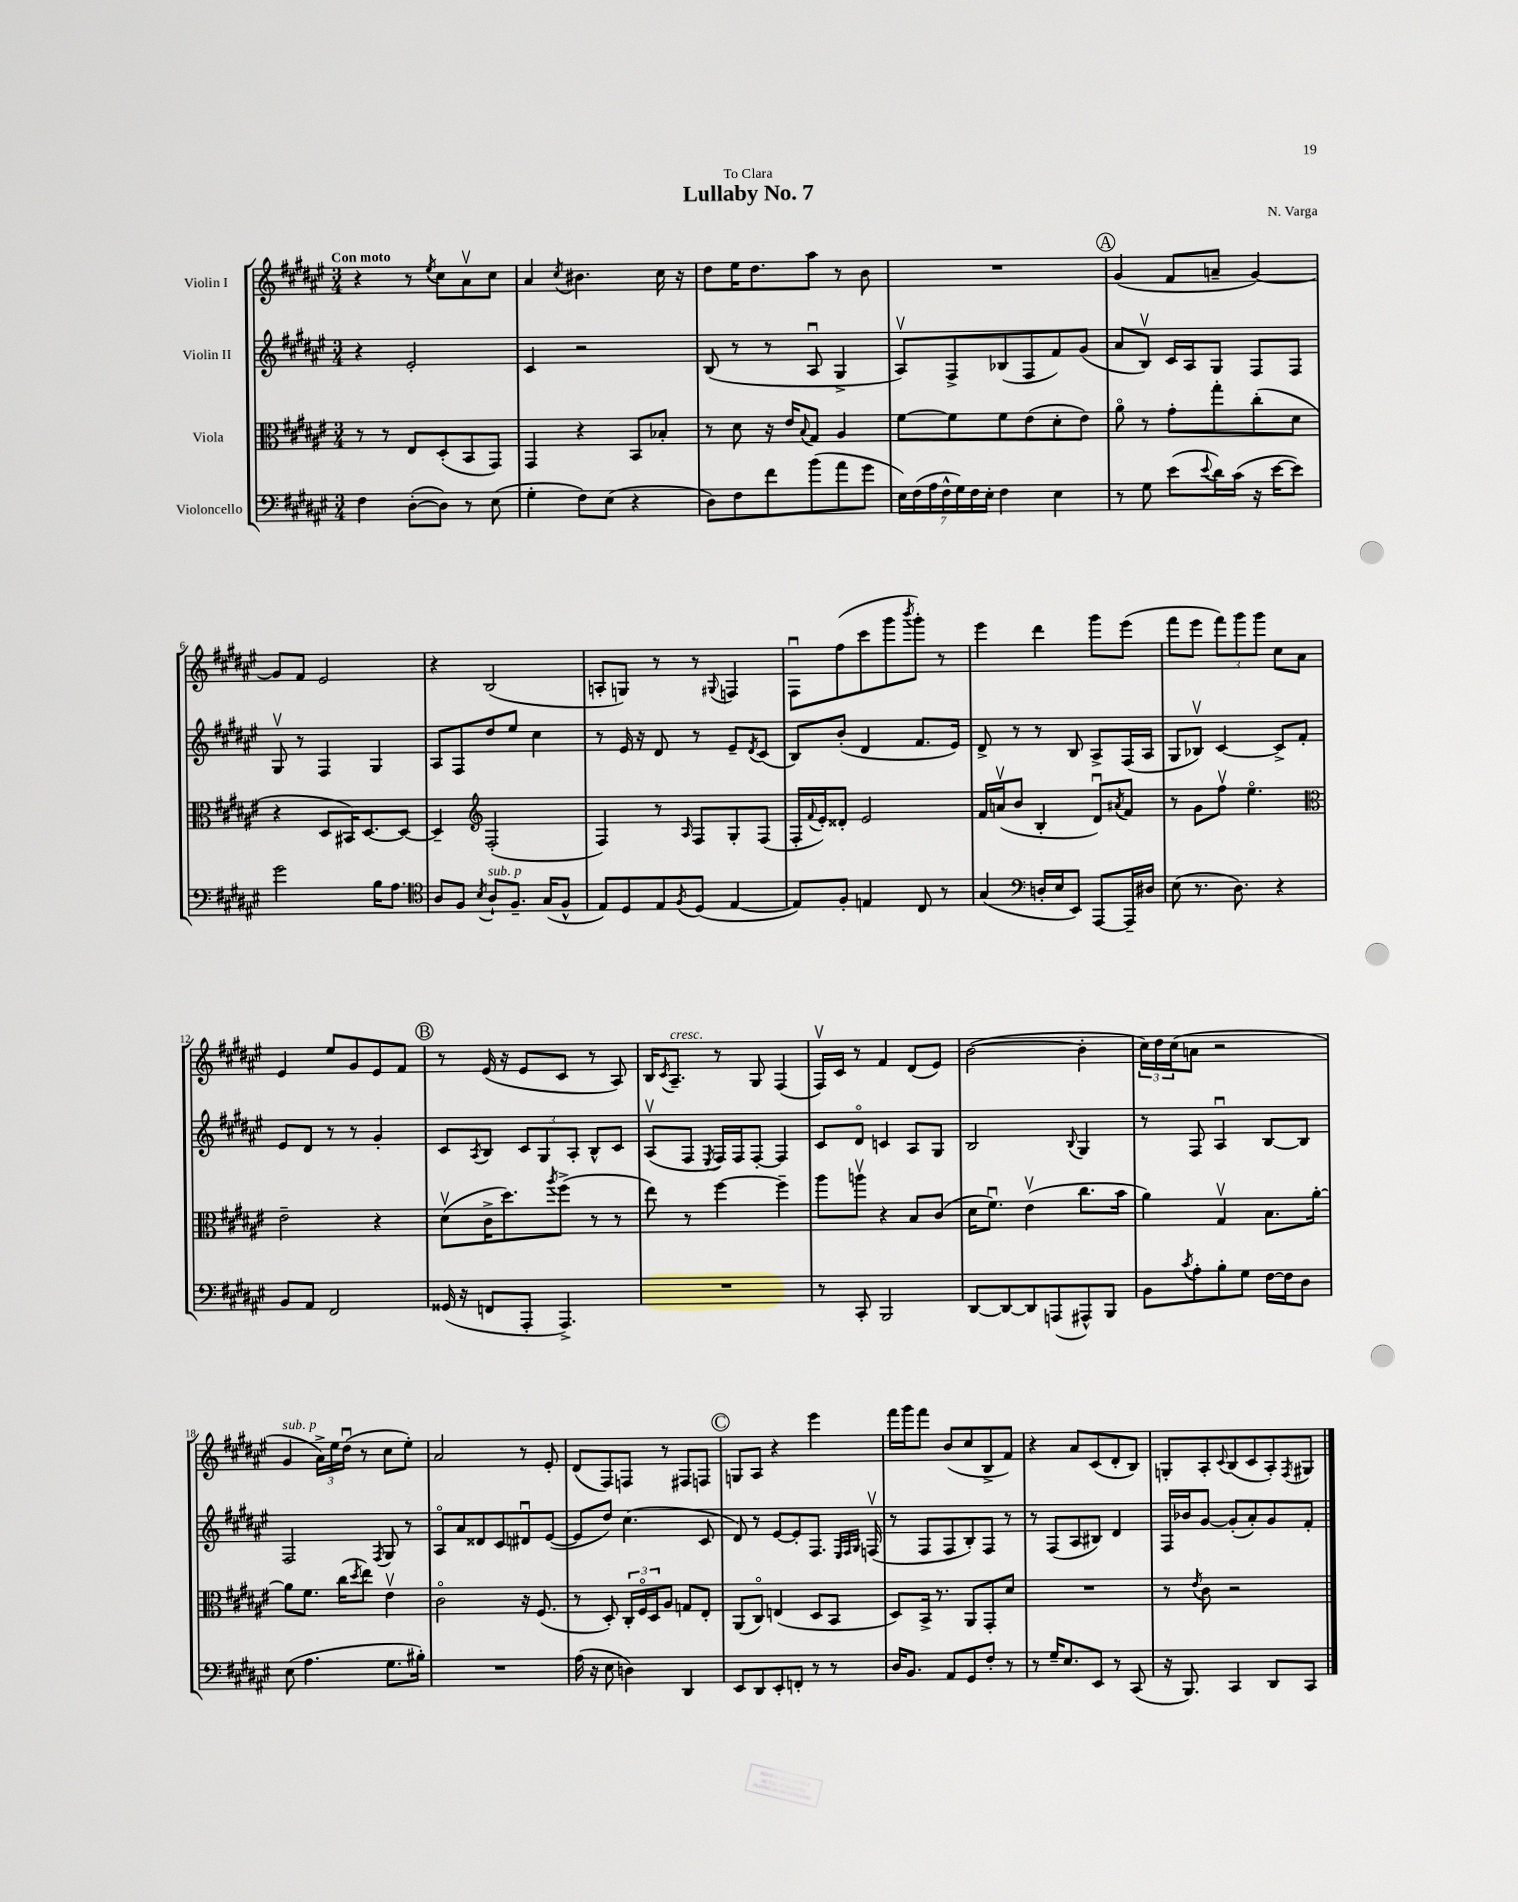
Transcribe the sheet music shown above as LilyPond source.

\header { title = "Lullaby No. 7" composer = "N. Varga" dedication = "To Clara" }
<<
\new StaffGroup <<
\new Staff = "s0" \with { instrumentName = "Violin I" } {
    \clef treble \key fis \major \numericTimeSignature \time 3/4 \tempo "Con moto"
    r4 r8 \acciaccatura { eis''8 } cis''8 ais'8\upbow cis''8 |
    ais'4 \acciaccatura { cis''8 } bis'4. cis''16 r16 |
    dis''8 eis''16 dis''8. ais''8 r8 b'8 |
    R2. |
    \mark \markup { \circle "A" } gis'4( fis'8 a'8-- gis'4~) |
    gis'8 fis'8 eis'2 |
    r4 b2( |
    a8-. g8) r8 r8 \appoggiatura { gis8 } f4 |
    fis8\downbow fis''8( cis'''8 gis'''8 \acciaccatura { b'''8 } gis'''8-.) r8 |
    eis'''4 dis'''4 gis'''8 eis'''8( |
    fis'''8 eis'''8 \tuplet 3/2 { fis'''8) gis'''8 gis'''8 } cis''8 ais'8 |
    eis'4 eis''8 gis'8 eis'8 fis'8 |
    \mark \markup { \circle "B" } r8 eis'16( r16 eis'8 cis'8 r8 ais8) |
    b16 \acciaccatura { cis'8 } ais8.--^\markup { \italic "cresc." } r8 gis8 fis4( |
    fis16\upbow) cis'16 r8 fis'4 dis'8( eis'8) |
    b'2~( b'4-. |
    \tuplet 3/2 { cis''16) dis''16 cis''16( } a'8 r2 |
    gis'4^\markup { \italic "sub. p" } \tuplet 3/2 { ais'16->) eis''16 dis''16\downbow( } r8 cis''8 eis''8-.) |
    ais'2 r8 eis'8-. |
    dis'8( fis8) f8 r8 fis8 f8 |
    \mark \markup { \circle "C" } g8 ais8 r4 eis'''4 |
    fis'''16 gis'''16 fis'''8 b'8( cis''8 b8-> fis'8) |
    r4 ais'8 cis'8( dis'8-. b8) |
    g8-. ais8-. \appoggiatura { cis'8 } b8( cis'8 ais8-.) \acciaccatura { fis8 } gis8 \bar "|." |
}
\new Staff = "s1" \with { instrumentName = "Violin II" } {
    \clef treble \key fis \major \numericTimeSignature \time 3/4
    r4 eis'2-. |
    cis'4 r2 |
    b8( r8 r8 ais8\downbow gis4-> |
    ais8\upbow) fis8-> bes8( fis8 fis'8) gis'8( |
    \mark \markup { \circle "A" } ais'8 b8\upbow) cis'16 ais16 gis8 fis8 fis8 |
    gis8\upbow r8 fis4 gis4 |
    ais8 fis8 dis''8 eis''8 cis''4 |
    r8 eis'16 r16 dis'8 r8 eis'8-- \acciaccatura { dis'8 } cis'8( |
    b8) b'8-.( dis'4 fis'8. eis'16) |
    dis'8-> r8 r8 b8 ais8-> fis16( ais16 |
    gis8 bes8\upbow) cis'4~ cis'8-> fis'8-. |
    eis'8 dis'8 r8 r8 gis'4-. |
    \mark \markup { \circle "B" } cis'8 \acciaccatura { ais8 } b8 \tuplet 3/2 { cis'8 gis8 ais8-. } b8-^ cis'8 |
    ais8\upbow( fis8 \acciaccatura { eis8 } fis16) fis16 fis8~-. fis4 |
    cis'8 dis'8\flageolet c'4 ais8 gis8 |
    b2 \appoggiatura { b8 } gis4 |
    r8 fis8 ais4\downbow b8~ b8 |
    fis2 \acciaccatura { fis8 } gis8 r8 |
    ais8\flageolet ais'8 disis'8 cis'8 dis'8\downbow eis'8~( |
    eis'8 dis''8) cis''4.( cis'8 |
    \mark \markup { \circle "C" } dis'8) r8 eis'8~ eis'8-. fis8. \grace { eis32 fis32 gis32 } f16\upbow( |
    r8 fis8 fis8 b8-.) fis8 r8 |
    r8 fis8( ais8 bis8) dis'4 |
    fis16 bes'16 gis'8~ gis'8-.( ais'8-.) gis'8 fis'8-. \bar "|." |
}
\new Staff = "s2" \with { instrumentName = "Viola" } {
    \clef alto \key fis \major \numericTimeSignature \time 3/4
    r8 r8 eis8 dis8-.( b,8 gis,8) |
    gis,4 r4 b,8 bes8-. |
    r8 dis'8 r16 eis'16 \appoggiatura { b8 } gis8 ais4 |
    fis'8~ fis'8 fis'8 eis'8( dis'8-. eis'8) |
    \mark \markup { \circle "A" } ais'8\flageolet r8 gis'8-. gis''8-. cis''8-.( dis'8 |
    r4 dis8 bis,16) dis8.~ dis8~ |
    dis4-- \clef treble fis2-.( |
    fis4) r8 \grace { ais16 } fis8 gis8-. fis8( |
    fis16-. \appoggiatura { fis'8 } eis'16-.) disis'8-. eis'2 |
    fis'16 a'16\upbow( b'8 b4-. dis'8\downbow) \acciaccatura { ais'8 } fis'8 |
    r8 gis'8 fis''8\upbow eis''4.\flageolet |
    \clef alto eis'2-- r4 |
    \mark \markup { \circle "B" } dis'8\upbow( cis'16-> dis''8.) \acciaccatura { ais''8 } fis''8->( r8 r8 |
    eis''8) r8 fis''4~ fis''4-- |
    ais''8 a''8\upbow r4 b8 cis'8( |
    dis'16 fis'8.\downbow) eis'4\upbow( cis''8. b'16 |
    ais'4) gis4\upbow b8. ais'16~-. |
    ais'8 fis'8. cis''16( \acciaccatura { dis''8 } eis''8) eis'4\upbow |
    cis'2\flageolet r16 fis8.( |
    r8 dis8-.) \tuplet 3/2 { cis16-. fis16\flageolet dis16 } ais8 g8 eis8-. |
    \mark \markup { \circle "C" } ais,8( cis8\flageolet) e4( dis8 b,8 |
    dis8) b,16-> r8. ais,8 gis,8-. dis'8 |
    R2. |
    r8 \acciaccatura { eis'8 } cis'8 r2 \bar "|." |
}
\new Staff = "s3" \with { instrumentName = "Violoncello" } {
    \clef bass \key fis \major \numericTimeSignature \time 3/4
    fis4 dis8~-.( dis8) r8 eis8( |
    gis4-. fis8) eis8( r4 |
    dis8) fis8 fis'8 b'8( ais'8 gis'8 |
    \tuplet 7/4 { eis16) fis16( ais16 fis16-^ gis16) fis16 eis16-. } fis4 eis4 |
    \mark \markup { \circle "A" } r8 gis8 eis'8( \appoggiatura { eis'8 } dis'16) cis'16( r16 eis'16~ eis'8) |
    gis'2 b16 ais8. |
    \clef tenor ais8 fis8 \acciaccatura { b8 } ais8-!^\markup { \italic "sub. p" } fis8.-- gis16( fis8-^ |
    eis8) dis8 eis8 \acciaccatura { fis8 } dis8( eis4~ |
    eis8) fis8-. e4 cis8 r8 |
    gis4( \clef bass d16-. eis16 eis,8) ais,,8~ ais,,16-- dis16 |
    eis8( r8. dis8.) r4 |
    b,8 ais,8 fis,2 |
    \mark \markup { \circle "B" } gisis,16( r16 f,8 ais,,8-. ais,,4.->) |
    R2. |
    r8 cis,8-. b,,2 |
    dis,8~ dis,8~ dis,8 a,,8( ais,,8-^) b,,8 |
    b,8 \acciaccatura { cis'8 } ais8-. b8-. gis8 fis16~ fis16 dis8 |
    eis8( ais4. gis8. bis16-.) |
    R2. |
    ais16( r16 eis8 d4) dis,4 |
    \mark \markup { \circle "C" } eis,8 dis,8 eis,8-. f,8-. r8 r8 |
    dis16 b,8. ais,8 gis,8 fis8-. r8 |
    r8 gis16-- eis8. eis,8 r8 cis,8( |
    r16 b,,8.) cis,4 dis,8 cis,8 \bar "|." |
}
>>
>>
